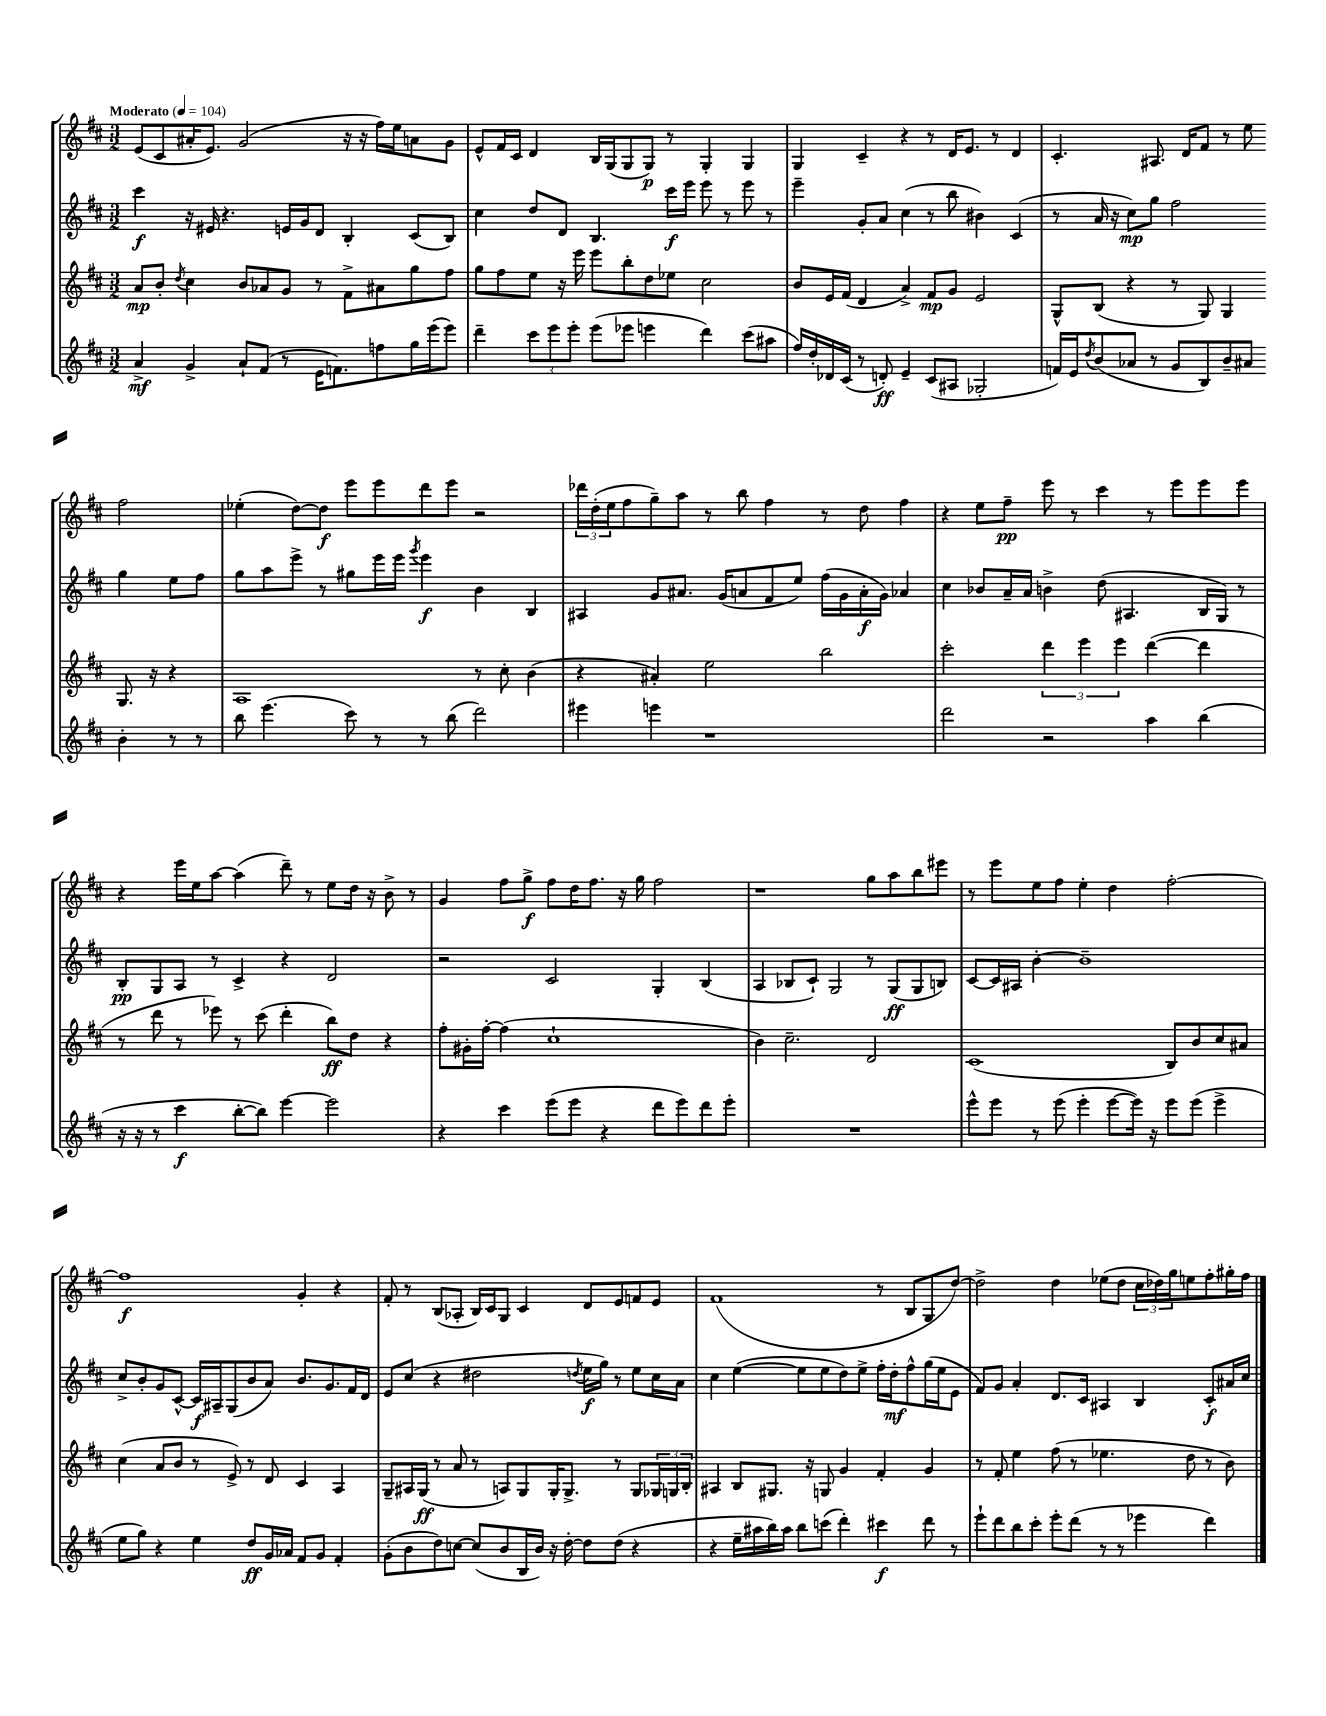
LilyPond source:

<<
\new StaffGroup <<
\new Staff = "s0" {
    \clef treble \key d \major \numericTimeSignature \time 3/2 \tempo "Moderato" 4 = 104
    e'8( cis'8 ais'16-. e'8.) g'2( r16 r16 fis''16) e''16 a'8 g'8 |
    e'8-^ fis'16 cis'16 d'4 b16 g16( g8 g8\p) r8 g4-. g4 |
    g4 cis'4-- r4 r8 d'16 e'8. r8 d'4 |
    cis'4.-. ais8. d'16 fis'8 r8 e''8 fis''2 |
    ees''4-.( d''8~) d''8\f e'''8 e'''8 d'''8 e'''8 r2 |
    \tuplet 3/2 { des'''16 d''16-.( e''16 } fis''8 g''8--) a''8 r8 b''8 fis''4 r8 d''8 fis''4 |
    r4 e''8 fis''8--\pp e'''8 r8 cis'''4 r8 e'''8 e'''8 e'''8 |
    r4 e'''16 e''16 a''8~ a''4( d'''8--) r8 e''8 d''16 r16 b'8-> r8 |
    g'4 fis''8 g''8->\f fis''8 d''16 fis''8. r16 g''16 fis''2 |
    r1 g''8 a''8 b''8 eis'''8 |
    r8 e'''8 e''8 fis''8 e''4-. d''4 fis''2~-. |
    fis''1\f g'4-. r4 |
    fis'8-. r8 b8( aes8-. b16) cis'16 g8 cis'4 d'8 e'8 f'8 e'8 |
    fis'1( r8 b8 g8 d''8~) |
    d''2-> d''4 ees''8( d''8 \tuplet 3/2 { cis''16 des''16) g''16 } e''8 fis''8-. gis''16-. fis''16 \bar "|." |
}
\new Staff = "s1" {
    \clef treble \key d \major \numericTimeSignature \time 3/2
    cis'''4\f r16 eis'16 r4. e'16 g'16 d'8 b4-. cis'8( b8) |
    cis''4 d''8 d'8 b4. cis'''16\f e'''16 e'''8 r8 e'''8 r8 |
    e'''4-- g'8-. a'8 cis''4( r8 b''8 bis'4) cis'4( |
    r8 a'16 r16 cis''8\mp) g''8 fis''2 g''4 e''8 fis''8 |
    g''8 a''8 e'''8-> r8 gis''8 e'''16 e'''16 \acciaccatura { g'''8 } e'''4\f b'4 b4 |
    ais4 g'8 ais'8. g'16( a'8 fis'8 e''8) fis''16( g'16 a'16-.\f g'16) aes'4 |
    cis''4 bes'8 a'16-- a'16 b'4-> d''8( ais4. b16 g16) r8 |
    b8-.\pp g8 a8 r8 cis'4-> r4 d'2 |
    r2 cis'2 g4-. b4( |
    a4 bes8 cis'8-!) g2 r8 g8\ff( g8 b8) |
    cis'8~ cis'16 ais16 b'4~-. b'1-- |
    cis''8-> b'8-. g'8 cis'8~-^ cis'16\f ais16-- g8( b'8 a'8) b'8. g'8. fis'16 d'16 |
    e'8 cis''8( r4 dis''2 \acciaccatura { d''8 } e''16\f g''16) r8 e''8 cis''16 a'16 |
    cis''4 e''4~( e''8 e''8 d''8) e''8-> fis''16-. d''16-.\mf fis''8-^ g''16( e''16 e'8 |
    fis'8) g'8 a'4-. d'8. cis'16 ais4 b4 cis'8-.\f ais'16 cis''16 \bar "|." |
}
\new Staff = "s2" {
    \clef treble \key d \major \numericTimeSignature \time 3/2
    a'8\mp b'8-. \acciaccatura { d''8 } cis''4 b'8 aes'8 g'8 r8 fis'8-> ais'8 g''8 fis''8 |
    g''8 fis''8 e''8 r16 e'''16 e'''8 b''8-. d''8 ees''8 cis''2 |
    b'8 e'16 fis'16( d'4 a'4->) fis'8\mp g'8 e'2 |
    g8-^ b8( r4 r8 g8) g4 g8. r16 r4 |
    a1 r8 cis''8-. b'4( |
    r4 ais'4-.) e''2 b''2 |
    cis'''2-. \tuplet 3/2 { d'''4 e'''4 e'''4 } d'''4~( d'''4 |
    r8 d'''8 r8 ees'''8) r8 cis'''8( d'''4-. b''8\ff) d''8 r4 |
    fis''8-. gis'16-. fis''16~-. fis''4( cis''1-! |
    b'4) cis''2.-- d'2 |
    cis'1( b8) b'8 cis''8 ais'8 |
    cis''4( a'8 b'8 r8 e'8->) r8 d'8 cis'4 a4 |
    g8-- ais16 g16\ff( r8 a'8 r8 a8) g8 g16-. g8.-> r8 g8 \tuplet 3/2 { ges16 g16 b16-. } |
    ais4 b8 gis8. r16 g8 g'4 fis'4-. g'4 |
    r8 fis'8-. e''4 fis''8( r8 ees''4. d''8 r8 b'8) \bar "|." |
}
\new Staff = "s3" {
    \clef treble \key d \major \numericTimeSignature \time 3/2
    a'4->\mf g'4-> a'8-! fis'8( r8 e'16 f'8.) f''8 g''16 e'''16( e'''8) |
    d'''4-- \tuplet 3/2 { cis'''8 e'''8 e'''8-. } e'''8( ees'''8 e'''4 d'''4) cis'''8( ais''8 |
    fis''16) d''16-. des'16 cis'16( r8 d'8-.\ff) e'4-- cis'8( ais8 ges2-. |
    f'16) e'16 \acciaccatura { d''8 } b'8( aes'8 r8 g'8 b8) b'8-- ais'8 b'4-. r8 r8 |
    b''8 e'''4.( cis'''8) r8 r8 b''8( d'''2) |
    eis'''4 e'''4 r1 |
    d'''2 r2 a''4 b''4( |
    r16 r16 r8 cis'''4\f b''8~-. b''8) e'''4~ e'''2 |
    r4 cis'''4 e'''8( e'''8 r4 d'''8 e'''8) d'''8 e'''8-. |
    R1. |
    e'''8-^ e'''8 r8 e'''8( e'''4-. e'''8~ e'''16) r16 e'''8 e'''8( e'''4-> |
    e''8 g''8) r4 e''4 d''8\ff g'16 aes'16 fis'8 g'8 fis'4-. |
    g'8-.( b'8 d''8) c''8~ c''8( b'8 b16 b'16) r16 d''16~-. d''8 d''8( r4 |
    r4 e''16-- ais''16 b''16) ais''16 b''8 c'''8( d'''4-.) cis'''4\f d'''8 r8 |
    e'''8-! d'''8 b''8 cis'''8-. e'''8-. d'''8( r8 r8 ees'''4 d'''4) \bar "|." |
}
>>
>>
\layout { \context { \Score \remove "Bar_number_engraver" } }
